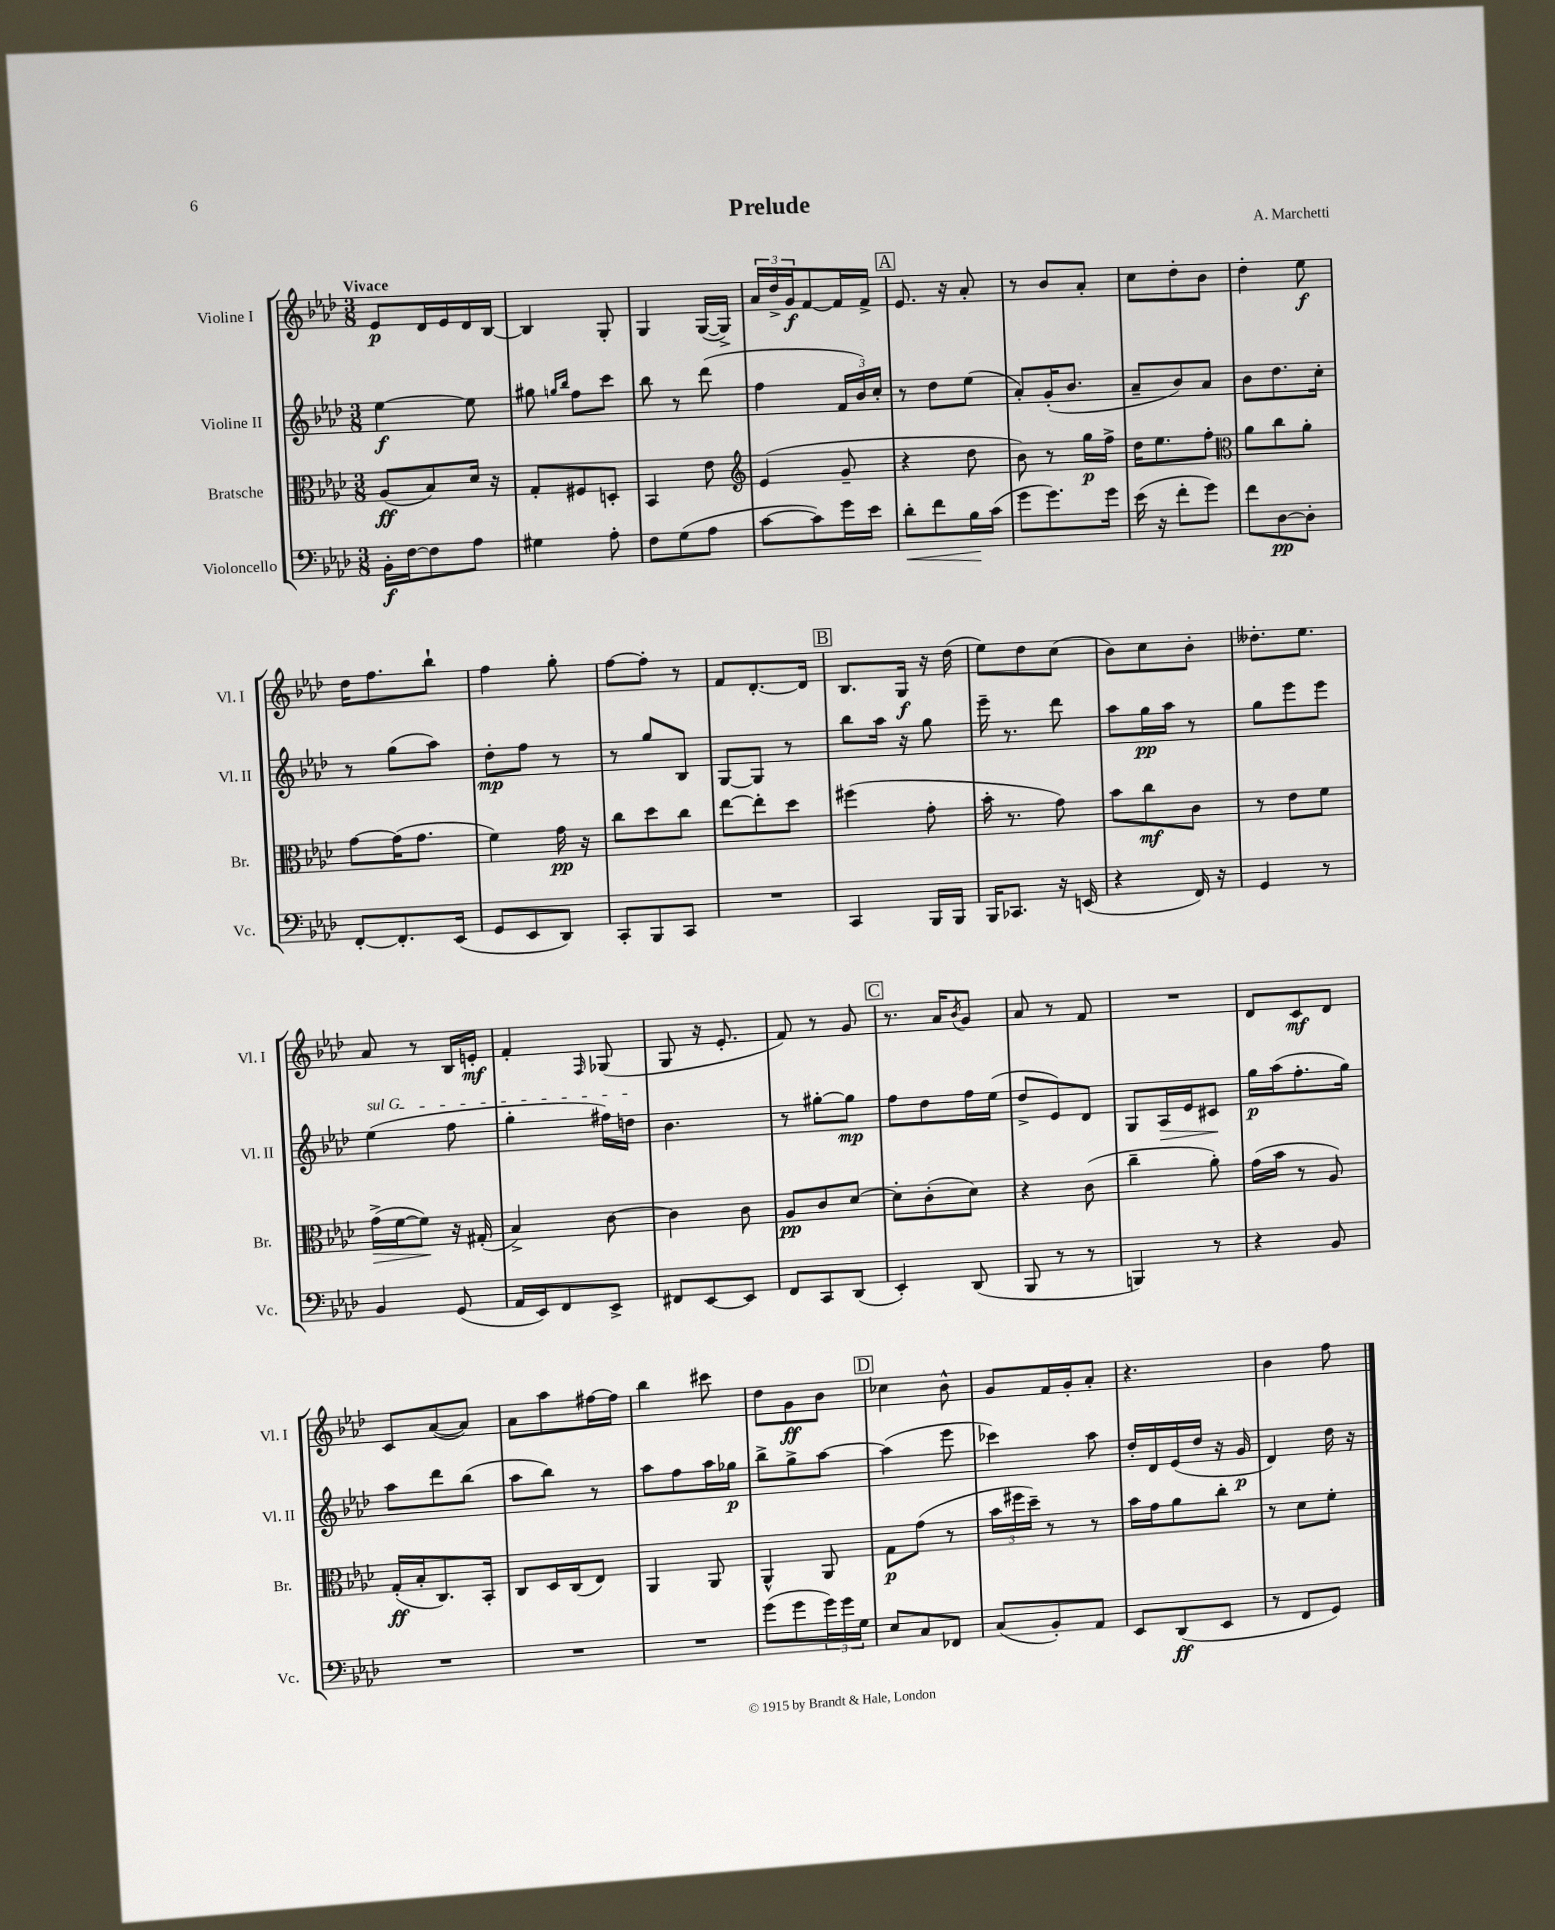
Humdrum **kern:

**kern	**kern	**kern	**kern
*staff4	*staff3	*staff2	*staff1
*clefF4	*clefC3	*clefG2	*clefG2
*k[b-e-a-d-]	*k[b-e-a-d-]	*k[b-e-a-d-]	*k[b-e-a-d-]
*M3/8	*M3/8	*M3/8	*M3/8
16BB-'	(8A-	[4ee-	8e-
[16F	.	.	.
8F]	8B-)	.	16d-
.	.	.	16e-
8A-	16d-	8ee-]	16d-
.	16r	.	[16B-
=	=	=	=
4G#	8G'	8gg#	4B-]
.	.	16qqgg	.
.	.	16qqbb-	.
.	8F#	8ff	.
8A-'	8D'	8ccc	8G'
=	=	=	=
8F	4BB-	8bb-	4G
(8G	.	8r	.
8A-	8e-	(8ddd-	([16G
.	.	.	16G^])
=	=	=	=
*	*clefG2	*	*
[8c	(4e-	4ff	24a-
.	.	.	24dd-^
.	.	.	24g
8c])	.	.	[8f
16g	8g~	24f	16f]
.	.	24b-)	.
16e-	.	.	16f^
.	.	24cc'	.
=	=	=	=
8d-'	4r	8r	8.e-
8f	.	8dd-	.
.	.	.	16r
16B-	8dd-	(8ee-	8a-'
(16c	.	.	.
=	=	=	=
8g	8b-)	8a-')	8r
8.g)	8r	(16g'	8b-
.	.	8.b-	.
.	16gg	.	8a-'
16g	16ff^	.	.
=	=	=	=
(16e-	16dd-	8a-~	8cc
16r	8.ee-	.	.
8f'	.	8b-)	8dd-'
8g)	8ff'	8a-	8b-
=	=	=	=
*	*clefC3	*	*
8f	8a-	8b-	4dd-'
[8D-	8cc	8.dd-	.
8D-']	8a-'	.	8ee-
.	.	16cc'	.
=	=	=	=
[8FF'	[8g	8r	16dd-
.	.	.	8.ff
8.FF']	(16g]	(8gg	.
.	8.g	.	.
.	.	8aa-)	8bb-`
(16EE-	.	.	.
=	=	=	=
8GG	4f)	8dd-'	4ff
8EE-	.	8ff	.
8DD-)	16g	8r	8gg'
.	16r	.	.
=	=	=	=
8CC'	8cc	8r	[8ff
8BBB-	8dd-	8gg	8ff']
8CC	8cc	8B-	8r
=	=	=	=
4.r	[8ee-	[8G	8f
.	8ee-']	8G]	[8.d-'
.	8dd-	8r	.
.	.	.	16d-]
=	=	=	=
4CC	(4ff#	8bb-	8.B-
.	.	16aa-	.
.	.	16r	16G
16BBB-	8g'	8gg	16r
16BBB-	.	.	(16dd-
=	=	=	=
16BBB-	16b-'	16eee-~	8ee-)
8.CC-	8.r	8.r	.
.	.	.	8dd-
16r	8g)	8ddd-	(8cc
(16EE	.	.	.
=	=	=	=
4r	8b-	8aa-	8b-)
.	8cc	16gg	8cc
.	.	16aa-	.
16FF)	8c	8r	8b-'
16r	.	.	.
=	=	=	=
4GG	8r	8gg	8.dd--'
.	8e-	8eee-	.
.	.	.	8.ee-
8r	8f	8eee-	.
=	=	=	=
4BB-	(16g^	(4ee-	8a-
.	[16f	.	.
.	8f])	.	8r
(8GG	16r	8ff	16B-
.	(16G#'	.	16e'
=	=	=	=
16AA-	4B-^)	4gg'	4f'
16EE-)	.	.	.
8FF	.	.	.
.	.	.	16qqF
8EE-^	[8c	16ff#)	(8G-
.	.	16dd	.
=	=	=	=
8FF#	4c]	4.b-	8G
[8EE-	.	.	16r
.	.	.	8.e-'
8EE-]	8c	.	.
=	=	=	=
8FF	8A-	8r	8f)
8CC	8c	[8gg#'	8r
(8DD-	[8d-	8gg#]	8g
=	=	=	=
4EE-')	8d-']	8ff	8.r
.	(8c'	8dd-	.
.	.	.	16a-
.	.	.	8qb-
(8DD-	8d-)	16ff	8g
.	.	(16ee-	.
=	=	=	=
8BBB-	4r	8dd-^	8a-
8r	.	8e-)	8r
8r	(8c	8d-	8f
=	=	=	=
4BBB)	4cc~	8G	4.r
.	.	16A-	.
.	.	16e-	.
8r	8a-')	8c#	.
=	=	=	=
4r	(16g	16gg	8d-
.	16b-	(16aa-	.
.	8r	8.ff'	8c
8BB-	8A-)	.	8d-
.	.	16gg)	.
=	=	=	=
4.r	(16G'	8aa-	8c
.	16B-'	.	.
.	8.C)	8ddd-	([8a-
.	.	(8bb-	8a-])
.	16BB-'	.	.
=	=	=	=
4.r	8C	8aa-	8a-
.	16D-	8bb-)	8aa-
.	(16C	.	.
.	8E-)	8r	[16ff#
.	.	.	16ff#]
=	=	=	=
4.r	4AA-	8aa-	4bb-
.	.	8ff	.
.	8AA-	16aa-	8ccc#
.	.	16gg-	.
=	=	=	=
(8g	4AA-^^	8bb-^	8dd-
8g	.	8gg^	8g
24g)	8AA-	[8aa-	8b-
24g	.	.	.
24G	.	.	.
=	=	=	=
8E-	8G	(4aa-]	4cc-
8C	(8g	.	.
8FF-	8r	8eee-	8b-^^
=	=	=	=
(8C	24b-	4ccc-)	8g
.	24ff#	.	.
.	24dd-~)	.	.
8BB-')	8r	.	16f
.	.	.	16g'
8AA-	8r	8aa-	8a-'
=	=	=	=
8EE-	16b-	16dd-'	4.r
.	16g	16d-	.
(8DD-	8a-	(16e-	.
.	.	16dd-	.
8EE-	8cc'	16r	.
.	.	16g	.
=	=	=	=
8r	8r	4d-)	4b-
8FF	8d-	.	.
8GG)	8f'	16dd-	8ff
.	.	16r	.
==	==	==	==
*-	*-	*-	*-
